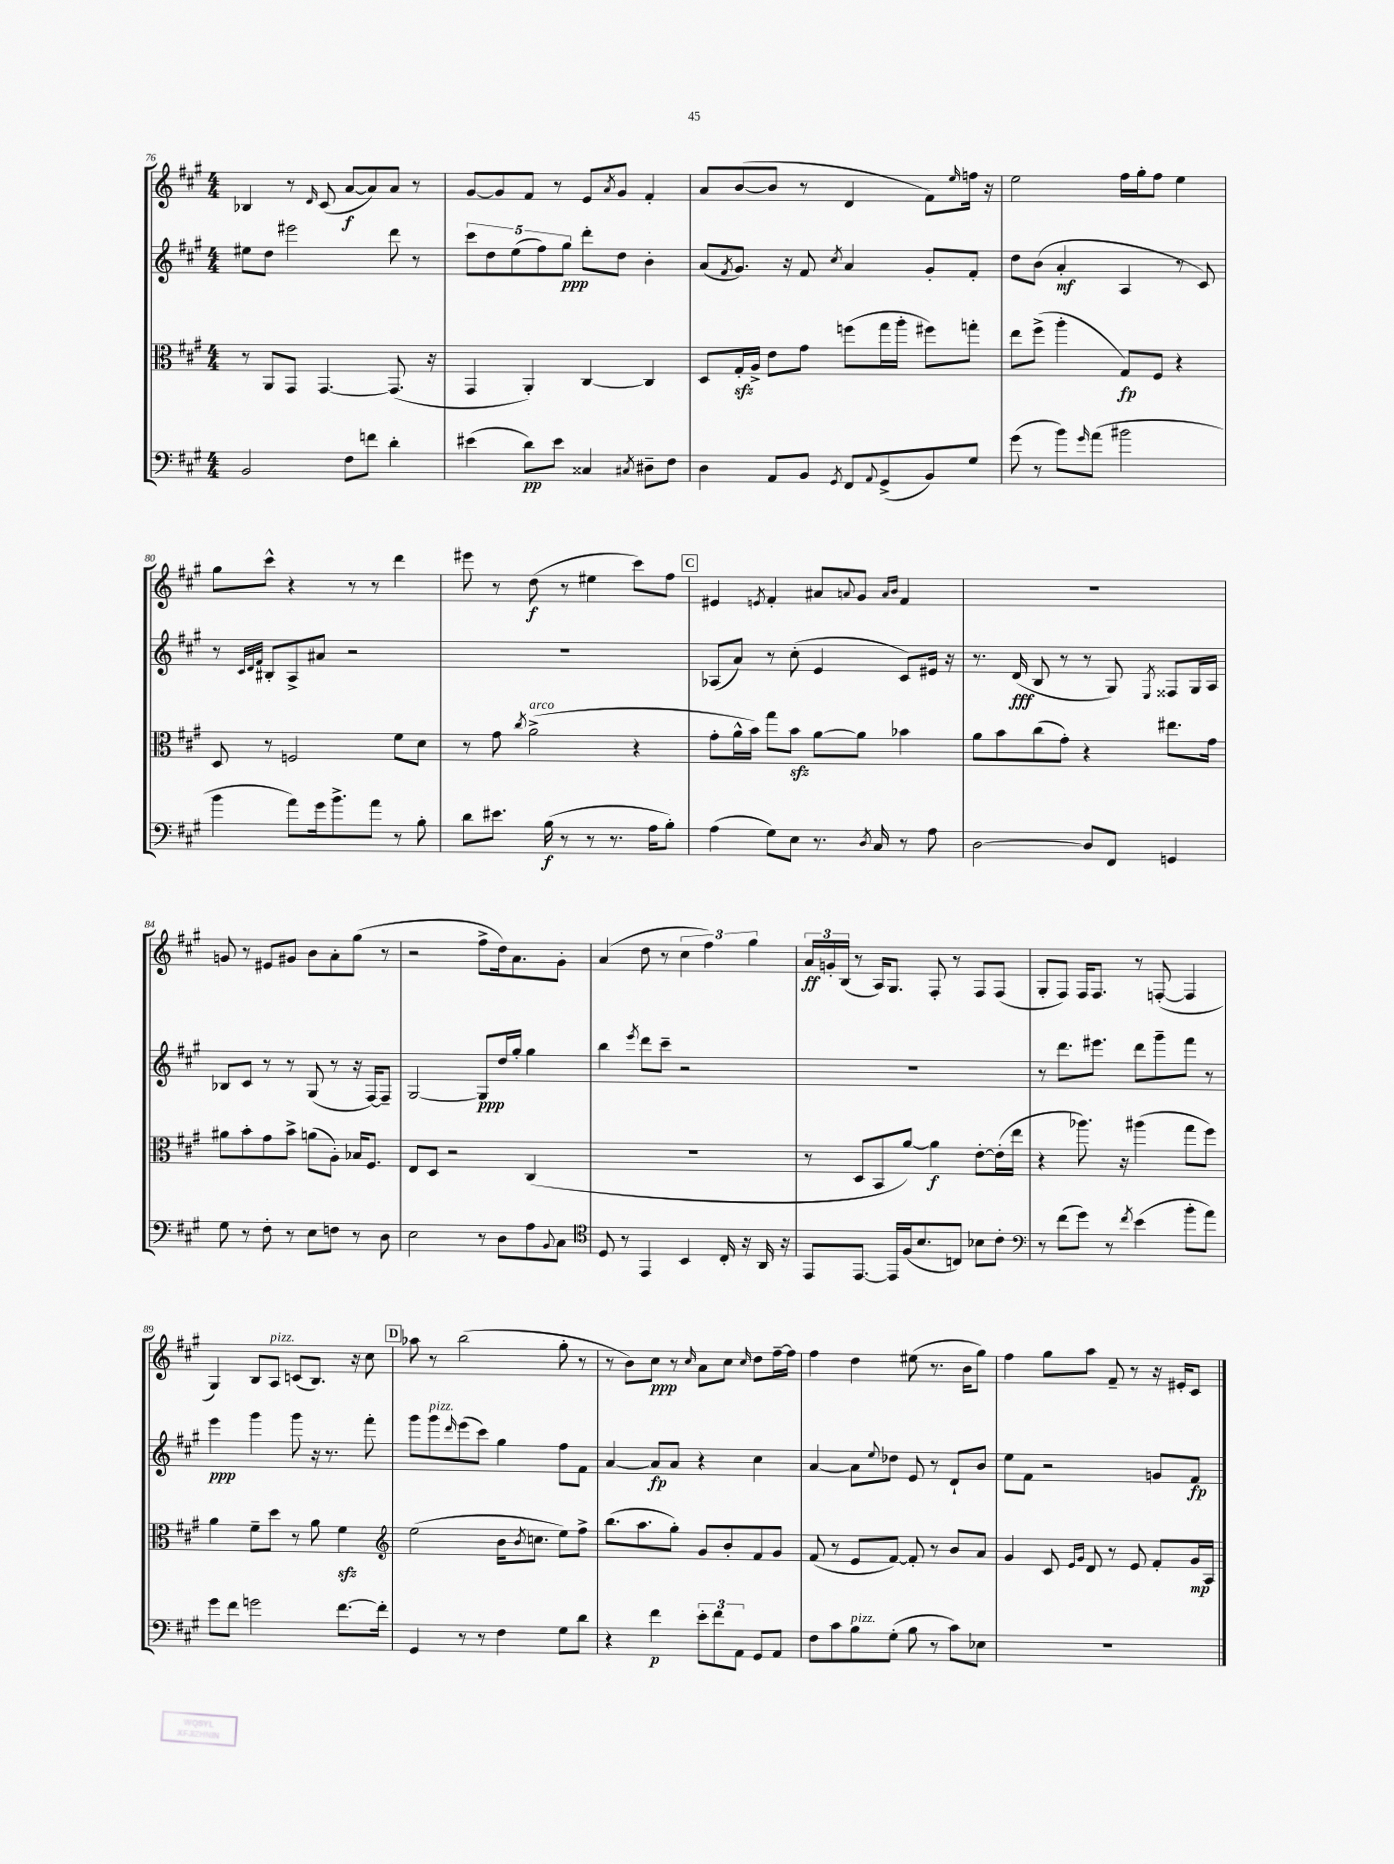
<<
\new StaffGroup <<
\new Staff = "s0" {
    \clef treble \key a \major \numericTimeSignature \time 4/4
    bes4 r8 \grace { d'16 } cis'8( a'8~\f a'8) a'8 r8 |
    gis'8~ gis'8 fis'8 r8 e'8 \acciaccatura { a'8 } gis'8 fis'4-. |
    a'8 b'8~( b'8 r8 d'4 fis'8) \grace { e''16 } f''16 r16 |
    e''2 fis''16 gis''16-. fis''8 e''4 |
    gis''8 cis'''8-^ r4 r8 r8 d'''4 |
    eis'''8 r8 d''8\f( r8 eis''4 cis'''8) fis''8 |
    \mark \markup { \box "C" } eis'4 \acciaccatura { e'8 } fis'4-. ais'8 \appoggiatura { a'8 } gis'8 \grace { a'16 b'16 } fis'4 |
    R1 |
    g'8 r8 eis'8 gis'8 b'8 a'8-. gis''8( r8 |
    r2 fis''8-> d''16) a'8. gis'8-. |
    a'4( d''8 r8 \tuplet 3/2 { cis''4 fis''4) gis''4 } |
    \tuplet 3/2 { a'16\ff g'16-. b16( } r8 a16) gis8. fis8-. r8 fis8 fis8( |
    gis8-. fis8) fis16 fis8. r8 f8~-.( f4 |
    gis4) b8 a8^\markup { \italic "pizz." } c'8( b8.) r16 cis''8 |
    \mark \markup { \box "D" } aes''8 r8 b''2( gis''8-. r8 |
    r8 b'8) cis''8\ppp r8 \grace { cis''16 } a'8 cis''8 \grace { cis''16 } d''8 fis''16~-- fis''16 |
    fis''4 d''4 eis''8( r8. b'16 gis''8) |
    fis''4 gis''8 a''8 fis'8-- r8 r16 eis'16-. cis'8 \bar "|." |
}
\new Staff = "s1" {
    \clef treble \key a \major \numericTimeSignature \time 4/4
    eis''8 d''8 eis'''2 d'''8 r8 |
    \tuplet 5/4 { cis'''8 d''8 e''8( fis''8) gis''8\ppp } d'''8-. d''8 b'4-. |
    a'8( \acciaccatura { fis'8 } gis'8.) r16 fis'8 \acciaccatura { cis''8 } a'4 gis'8-. fis'8-. |
    d''8 b'8( a'4-.\mf a4 r8 cis'8) |
    r8 \grace { cis'32 d'32 fis'32 } bis8-. a8-> ais'8 r2 |
    R1 |
    \mark \markup { \box "C" } aes8( a'8) r8 cis''8-.( e'4 cis'8) eis'16 r16 |
    r8. d'16\fff( b8 r8 r8 gis8) \acciaccatura { e8 } fisis8 gis16 a16 |
    bes8 cis'8 r8 r8 gis8( r8 r16 fis16~) fis8-- |
    gis2~ gis8\ppp d''16 gis''16-. gis''4 |
    b''4 \acciaccatura { e'''8 } d'''8 cis'''8-- r2 |
    R1 |
    r8 d'''8. eis'''8. d'''8 gis'''8-- fis'''8 r8 |
    e'''4\ppp gis'''4 gis'''8 r16 r8. fis'''8-. |
    \mark \markup { \box "D" } gis'''8 gis'''8^\markup { \italic "pizz." } \grace { d'''16 } e'''8( cis'''8) gis''4 fis''8 fis'8 |
    a'4~ a'8\fp a'8 r4 cis''4 |
    a'4~ a'8 \appoggiatura { e''8 } des''8 e'8 r8 d'8-! b'8 |
    e''8 fis'8 r2 g'8 fis'8\fp \bar "|." |
}
\new Staff = "s2" {
    \clef alto \key a \major \numericTimeSignature \time 4/4
    r8 a,8 gis,8 gis,4.~ gis,8.( r16 |
    gis,4 a,4-.) cis4~ cis4 |
    d8 gis16-.\sfz a16-> e'8 gis'8 f''8( gis''16 a''16-. fis''8) g''8-. |
    e''8 fis''8->( a''4-. gis8\fp) fis8 r4 |
    d8 r8 f2 fis'8 d'8 |
    r8 gis'8 \acciaccatura { cis''8 } a'2->^\markup { \italic "arco" }( r4 |
    \mark \markup { \box "C" } gis'8-. a'16-^ b'16) gis''8 b'8\sfz a'8~ a'8 bes'4 |
    a'8 b'8 cis''8( gis'8-.) r4 eis''8. gis'16 |
    ais'8 b'8-. gis'8 b'8-> a'8( a8-.) bes16 fis8. |
    e8 d8 r2 cis4( |
    R1 |
    r8 d8 b,8 a'8~) a'4\f e'8~-. e'16-.( e''16 |
    r4 aes''8.) r16 ais''4( gis''8 fis''8) |
    a'4 fis'8-- d''8 r8 a'8 fis'4\sfz |
    \mark \markup { \box "D" } \clef treble e''2( b'16 \acciaccatura { b'8 } c''8. e''8) fis''8-> |
    b''8.( a''8. gis''8-.) gis'8 b'8-. fis'8 gis'8 |
    fis'8( r8 e'8 fis'8~) fis'8-. r8 b'8 a'8 |
    gis'4 cis'8 \grace { e'16 gis'16 } d'8 r8 e'8 fis'8-. gis'16\mp a16 \bar "|." |
}
\new Staff = "s3" {
    \clef bass \key a \major \numericTimeSignature \time 4/4
    b,2 fis8 f'8 d'4-. |
    eis'4( d'8\pp) eis'8 cisis4 \acciaccatura { cis8 } dis8-- fis8 |
    d4 a,8 b,8 \acciaccatura { gis,8 } fis,8 \appoggiatura { a,8 } gis,8->( b,8) gis8 |
    gis'8( r8 b'8) \grace { gis'16 } a'8( bis'2 |
    b'4 a'8) gis'16 b'8.-> a'8 r8 b8-. |
    d'8 eis'8. b16\f( r8 r8 r8. a16 b8-.) |
    \mark \markup { \box "C" } a4( gis8) e8 r8. \acciaccatura { d8 } cis16 r8 a8 |
    d2~ d8 fis,8 g,4 |
    gis8 r8 fis8-. r8 e8 f8 r8 d8 |
    e2 r8 d8 a8 \appoggiatura { b,8 } cis8 |
    \clef tenor d8 r8 e,4 b,4 cis16-. r16 a,16 r16 |
    e,8 e,8.~ e,16 fis16( b8. c8) bes8 cis'8-. |
    \clef bass r8 fis'8( gis'8) r8 \acciaccatura { fis'8 } e'4( b'8-. a'8) |
    gis'8 fis'8 g'2 fis'8.~ fis'16-. |
    \mark \markup { \box "D" } gis,4 r8 r8 fis4 gis8 d'8 |
    r4 fis'4\p \tuplet 3/2 { e'8-. fis'8 a,8 } gis,8 a,8 |
    fis8 cis'8 b8^\markup { \italic "pizz." } gis8-.( b8 r8 cis'8) ees8 |
    R1 \bar "|." |
}
>>
>>
\layout { \context { \Score currentBarNumber = #76 } }
